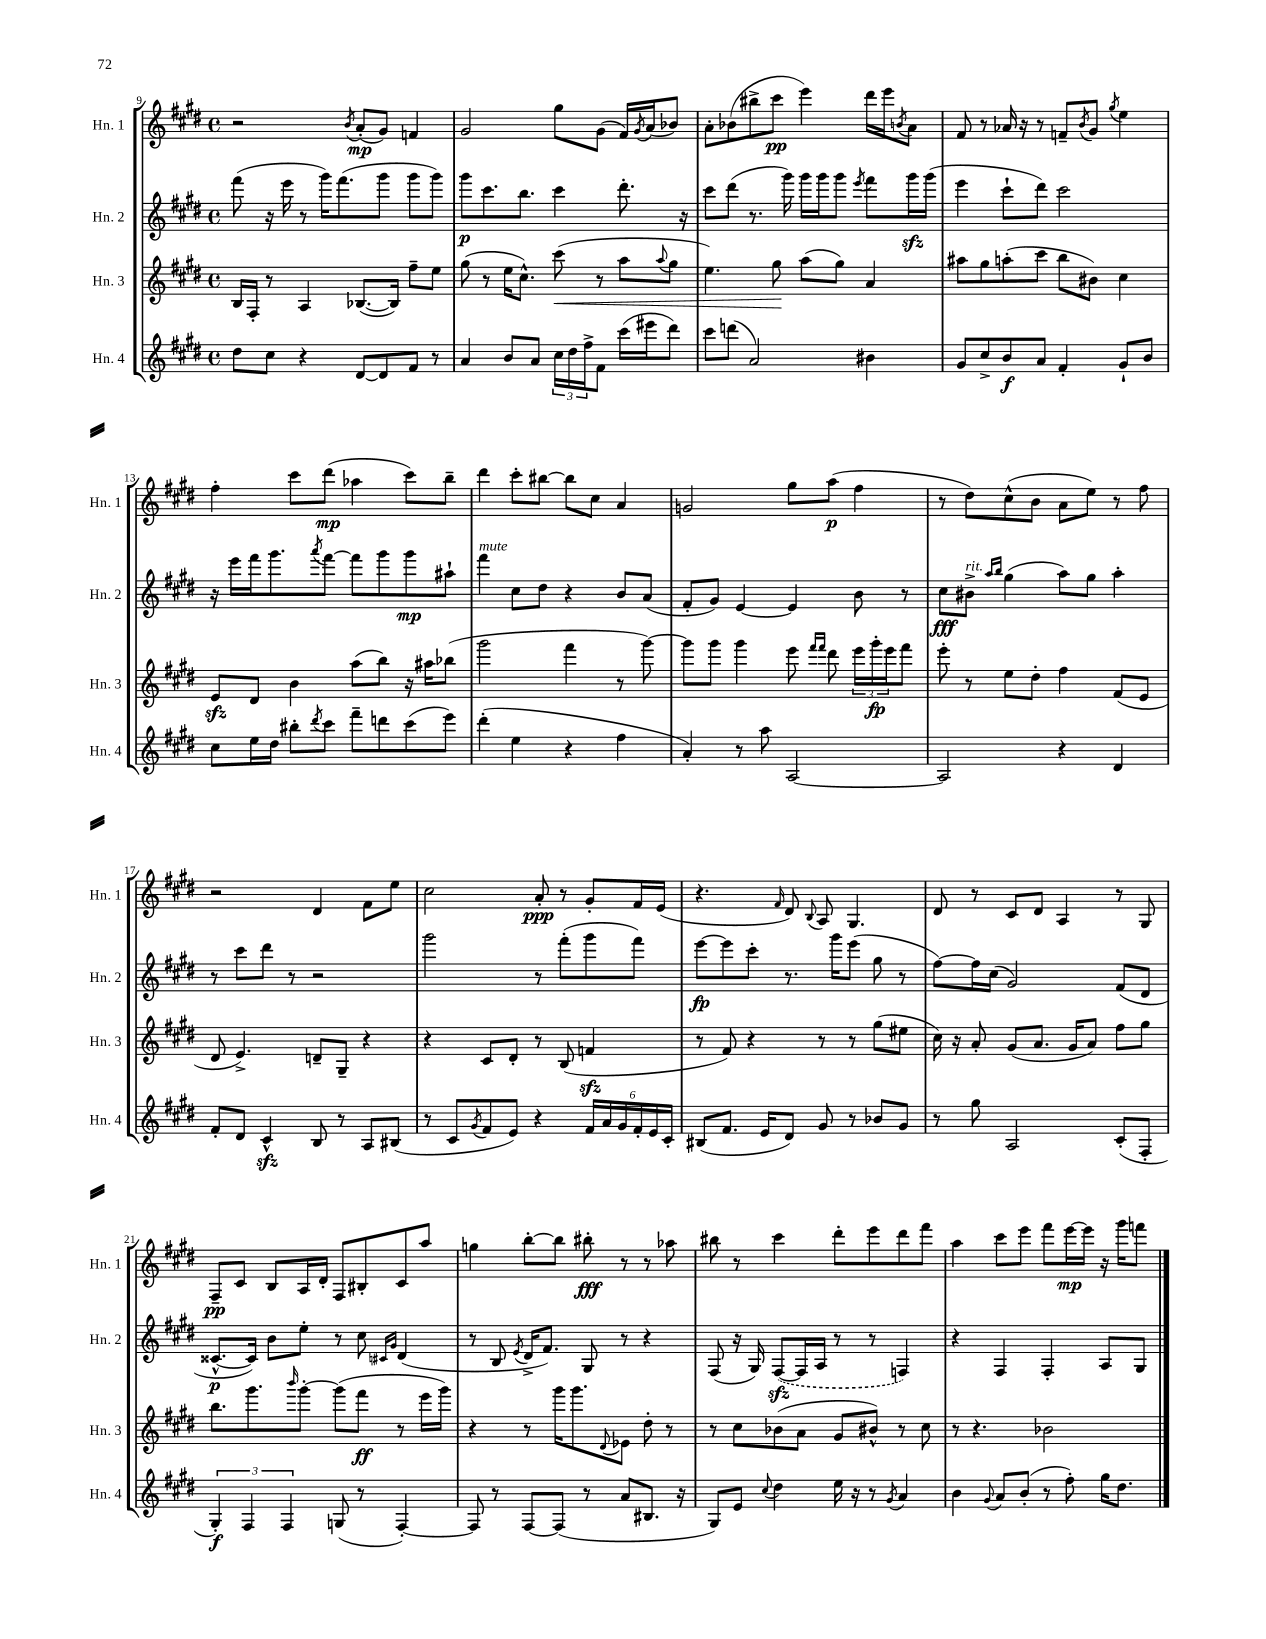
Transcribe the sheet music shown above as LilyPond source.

<<
\new StaffGroup <<
\new Staff = "s0" \with { instrumentName = "Hn. 1" shortInstrumentName = "Hn. 1" } {
    \clef treble \key e \major \defaultTimeSignature \time 4/4
    r2 \acciaccatura { b'8 } a'8-.\mp( gis'8) f'4 |
    gis'2 gis''8 gis'8( fis'16) \acciaccatura { gis'8 } a'16( bes'8) |
    a'8-. bes'8( bis''8-> cis'''8\pp e'''4) dis'''16 e'''16 \acciaccatura { b'8 } a'8 |
    fis'8 r8 aes'16 r16 r8 f'8-- \acciaccatura { b'8 } gis'8 \acciaccatura { gis''8 } e''4 |
    fis''4-. cis'''8 dis'''8\mp( aes''4 cis'''8) b''8-- |
    dis'''4 cis'''8-. bis''8~ bis''8 cis''8 a'4 |
    g'2 gis''8 a''8\p( fis''4 |
    r8 dis''8) cis''8-^( b'8 a'8 e''8) r8 fis''8 |
    r2 dis'4 fis'8 e''8 |
    cis''2 a'8-.\ppp r8 gis'8-. fis'16 e'16( |
    r4. \grace { fis'16 } dis'8) \appoggiatura { b8 } a8 gis4. |
    dis'8 r8 cis'8 dis'8 a4 r8 gis8 |
    fis8--\pp cis'8 b8 a16 dis'16-. fis8 bis8-. cis'8 a''8 |
    g''4 b''8~-. b''8 bis''8-.\fff r8 r8 aes''8 |
    bis''8 r8 cis'''4 dis'''8-. e'''8 dis'''8 fis'''8 |
    a''4 cis'''8 e'''8 fis'''8 e'''16~\mp e'''16 r16 gis'''16 f'''8 \bar "|." |
}
\new Staff = "s1" \with { instrumentName = "Hn. 2" shortInstrumentName = "Hn. 2" } {
    \clef treble \key e \major \defaultTimeSignature \time 4/4
    fis'''8( r16 e'''16 r8 gis'''16) fis'''8.( gis'''8 gis'''8 gis'''8) |
    gis'''8\p cis'''8. b''8. cis'''4 dis'''8.-. r16 |
    cis'''8 dis'''8( r8. gis'''16) gis'''16 gis'''16 gis'''8 \acciaccatura { e'''8 } fis'''8 gis'''16\sfz gis'''16( |
    e'''4 cis'''8-! dis'''8) cis'''2 |
    r16 e'''16 fis'''16 gis'''8. \acciaccatura { a'''8 } fis'''8~ fis'''8 gis'''8 gis'''8\mp ais''8-! |
    fis'''4^\markup { \italic "mute" } cis''8 dis''8 r4 b'8 a'8( |
    fis'8-. gis'8) e'4~ e'4 b'8 r8 |
    cis''8\fff bis'8->^\markup { \italic "rit." } \grace { a''16 b''16 } gis''4( a''8) gis''8 a''4-. |
    r8 cis'''8 dis'''8 r8 r2 |
    gis'''2 r8 fis'''8-.( gis'''8 fis'''8) |
    e'''8~\fp e'''8 cis'''8-. r8. gis'''16 e'''8( gis''8 r8 |
    fis''8~) fis''16 cis''16( gis'2) fis'8( dis'8 |
    cisis'8.~-^\p cisis'16) b'8 e''8-. r8 cis''8 \grace { cis'16 gis'16 } dis'4( |
    r8 b8 \acciaccatura { e'8 } dis'16-> fis'8.) gis8 r8 r4 |
    fis8( r16 gis16) \once \slurDashed fis8~\sfz( fis16 a16 r8 r8 f4) |
    r4 fis4 fis4-. a8 gis8 \bar "|." |
}
\new Staff = "s2" \with { instrumentName = "Hn. 3" shortInstrumentName = "Hn. 3" } {
    \clef treble \key e \major \defaultTimeSignature \time 4/4
    b16 fis16-. r8 a4 bes8.~( bes16) fis''8-- e''8 |
    gis''8( r8 e''16 cis''8.-^) cis'''8\<( r8 a''8 \appoggiatura { a''8 } gis''8 |
    e''4.) gis''8\! a''8( gis''8) a'4 |
    ais''8 gis''8 a''8-.( cis'''8 b''8 bis'8) cis''4 |
    e'8\sfz dis'8 b'4 a''8( b''8) r16 ais''16 bes''8( |
    gis'''2 fis'''4 r8 gis'''8~) |
    gis'''8 gis'''8 gis'''4 e'''8 \grace { fis'''16 fis'''16 } dis'''8 \tuplet 3/2 { e'''16 gis'''16-.\fp e'''16 } fis'''8 |
    e'''8-. r8 e''8 dis''8-. fis''4 fis'8( e'8 |
    dis'8 e'4.->) d'8-- gis8-- r4 |
    r4 cis'8 dis'8-. r8 b8( f'4\sfz |
    r8 fis'8) r4 r8 r8 gis''8( eis''8 |
    cis''16) r16 a'8-. gis'8( a'8. gis'16 a'8) fis''8 gis''8 |
    b''8. gis'''8. \grace { b'''16 } gis'''8~-. gis'''8( fis'''8\ff r8 e'''16 gis'''16) |
    r4 r8 gis'''16 gis'''8. \appoggiatura { dis'8 } ees'8 dis''8-. r8 |
    r8 cis''8 bes'8( a'8 gis'8 bis'8-^) r8 cis''8 |
    r8 r4. bes'2 \bar "|." |
}
\new Staff = "s3" \with { instrumentName = "Hn. 4" shortInstrumentName = "Hn. 4" } {
    \clef treble \key e \major \defaultTimeSignature \time 4/4
    dis''8 cis''8 r4 dis'8~ dis'8 fis'8 r8 |
    a'4 b'8 a'8 \tuplet 3/2 { cis''16 dis''16 fis''16-> } fis'8 cis'''16( eis'''16 dis'''8) |
    cis'''8 d'''8( a'2) bis'4 |
    gis'8 cis''8-> b'8\f a'8 fis'4-. gis'8-! b'8 |
    cis''8 e''16 dis''16 bis''8-. \acciaccatura { dis'''8 } cis'''8 fis'''8-- d'''8 cis'''8( e'''8) |
    dis'''4-.( e''4 r4 fis''4 |
    a'4-.) r8 a''8 a2~ |
    a2 r4 dis'4 |
    fis'8-. dis'8 cis'4-^\sfz b8 r8 a8 bis8( |
    r8 cis'8 \acciaccatura { gis'8 } fis'8 e'8) r4 \tuplet 6/4 { fis'16 a'16 gis'16 fis'16-. e'16 cis'16-. } |
    bis8( fis'8. e'16 dis'8) gis'8 r8 bes'8 gis'8 |
    r8 gis''8 a2 cis'8-.( fis8-. |
    \tuplet 3/2 { gis4-.\f) fis4 fis4 } g8( r8 fis4~-.) |
    fis8 r8 fis8~ fis8( r8 a'8 bis8. r16 |
    gis8) e'8 \appoggiatura { cis''8 } dis''4 e''16 r16 r8 \acciaccatura { gis'8 } a'4 |
    b'4 \appoggiatura { gis'8 } a'8 b'8-.( r8 fis''8-.) gis''16 dis''8. \bar "|." |
}
>>
>>
\layout { \context { \Score currentBarNumber = #9 } }
